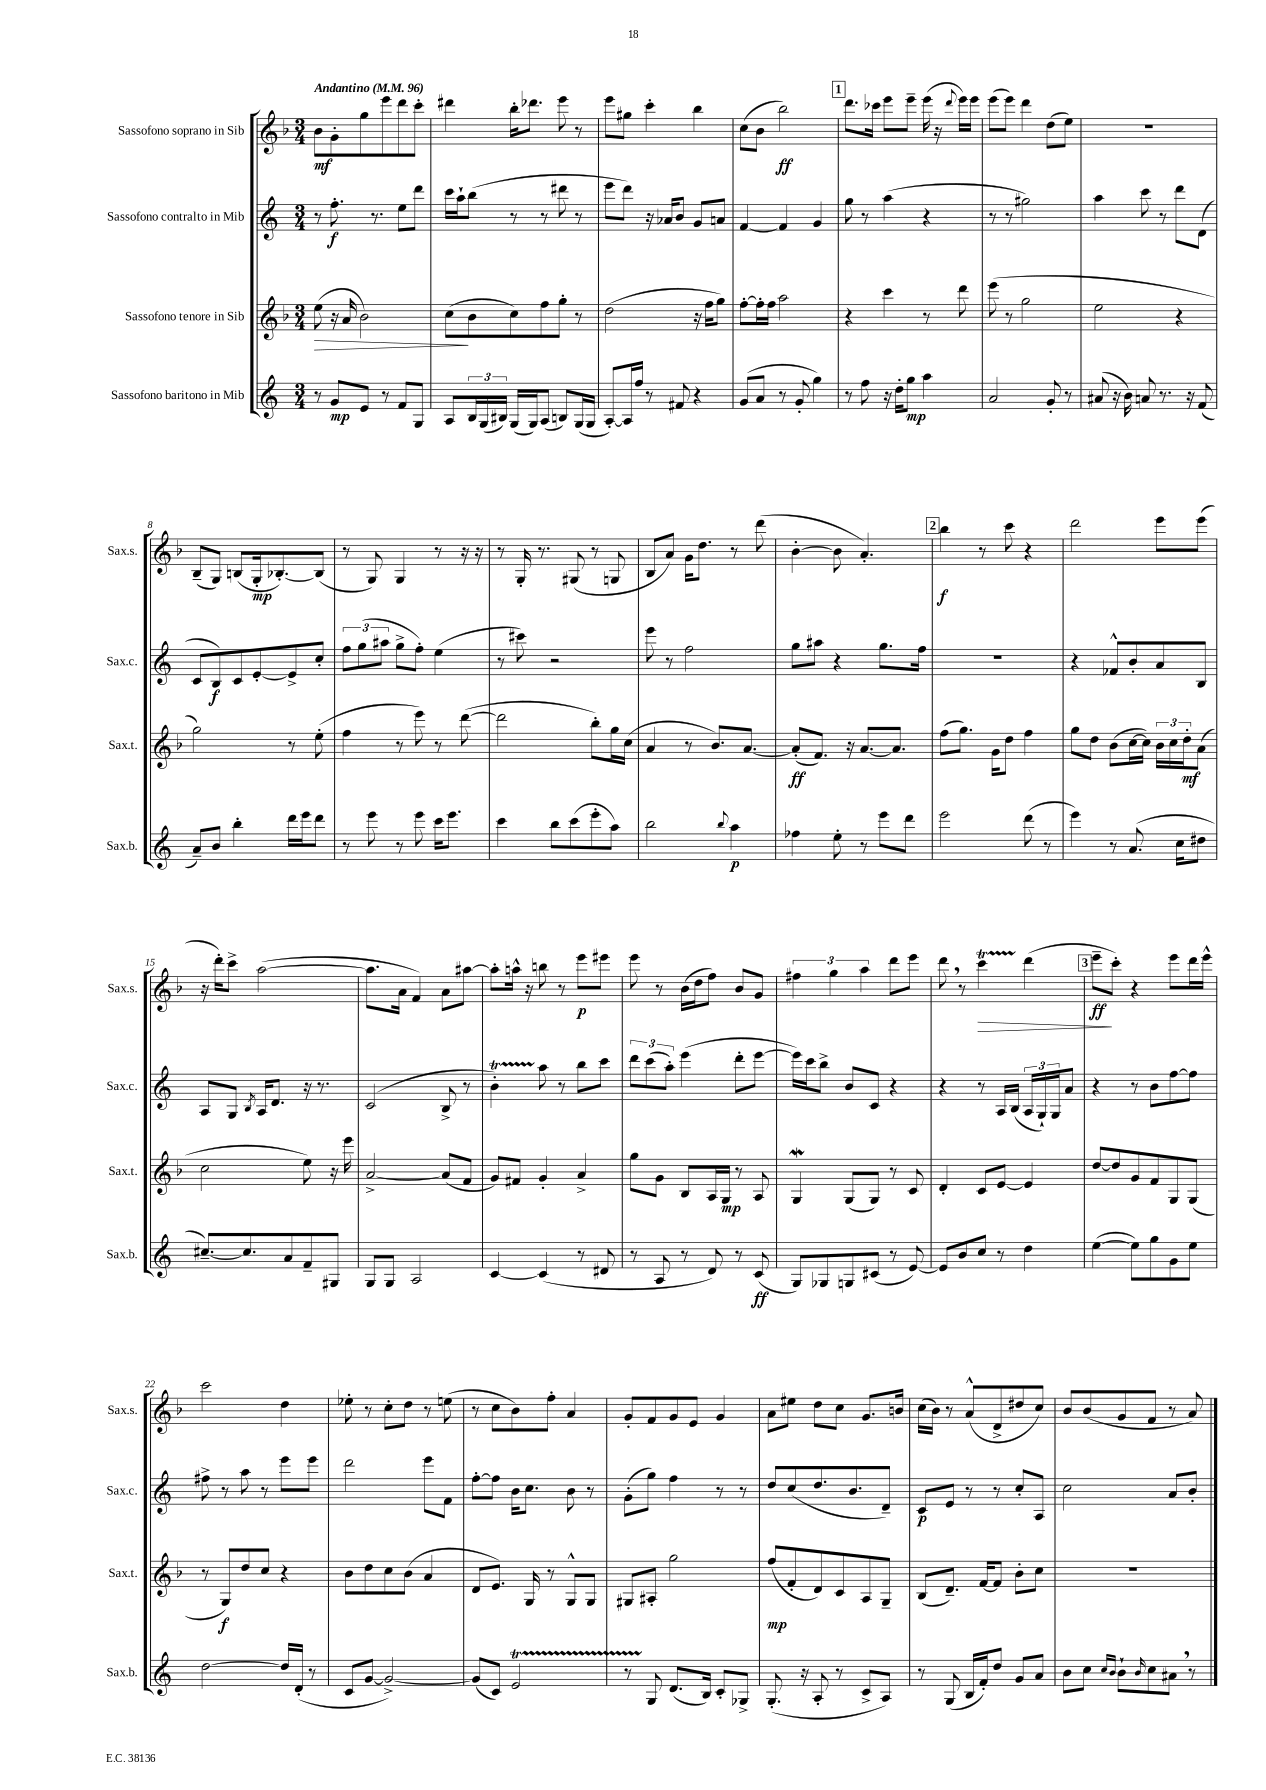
<<
\new StaffGroup <<
\new Staff = "s0" \with { instrumentName = "Sassofono soprano in Sib" shortInstrumentName = "Sax.s." } {
    \clef treble \key f \major \numericTimeSignature \time 3/4 \tempo "Andantino" 4 = 96
    bes'8\mf g'8-. g''8 e'''8 d'''8 c'''8-. |
    dis'''4 bes''16-. des'''8. e'''8 r8 |
    e'''8 gis''8 c'''4-. bes''4 |
    c''8( bes'8 bes''2\ff) |
    \mark \markup { \box "1" } d'''8. ces'''16 e'''8 e'''8-- e'''16( r16 \appoggiatura { d'''8 } e'''16) e'''16 |
    e'''8( e'''8) d'''4 d''8( e''8) |
    R2. |
    bes8--( g8) b8( g16-.\mp bes8.~-.) bes8( |
    r8 g8) g4 r8 r16 r16 |
    r8 g16-. r8. gis8( r8 g8 |
    bes8 a'8) g'16 d''8. r8 d'''8( |
    bes'4~-. bes'8 a'4.-.) |
    \mark \markup { \box "2" } bes''4\f r8 c'''8 r4 |
    d'''2 e'''8 e'''8( |
    r16 d'''16-.) c'''8-> a''2~( |
    a''8. a'16 f'4) a'8 ais''8~ |
    ais''8-. a''16-^ r16 b''8 r8 e'''8\p eis'''8 |
    e'''8 r8 bes'16( d''16 f''8) bes'8 g'8 |
    \tuplet 3/2 { fis''4 g''4 a''4 } d'''8 e'''8 |
    d'''8 \breathe r8 c'''4\startTrillSpan\> d'''4\stopTrillSpan( |
    \mark \markup { \box "3" } e'''8--\ff\! c'''8-.) r4 e'''8 d'''16 e'''16-^ |
    c'''2 d''4 |
    ees''8-. r8 c''8-. d''8 r8 e''8( |
    r8 c''8 bes'8) f''8-. a'4 |
    g'8-. f'8 g'8 e'8 g'4 |
    a'8 eis''8 d''8 c''8 g'8. b'16 |
    c''16( bes'16) r8 a'8-^( d'8-> dis''8 c''8) |
    bes'8 bes'8( g'8 f'8 r8 a'8) \bar "|." |
}
\new Staff = "s1" \with { instrumentName = "Sassofono contralto in Mib" shortInstrumentName = "Sax.c." } {
    \clef treble \key c \major \numericTimeSignature \time 3/4
    r8 f''8.-.\f r8. e''8 d'''8 |
    c'''16 a''16-! b''8( r8 r8 dis'''8 r8 |
    e'''8 d'''8) r16 aes'16 b'8 g'8 a'8 |
    f'4~ f'4 g'4 |
    \mark \markup { \box "1" } g''8 r8 a''4( r4 |
    r8 r8 gis''2) |
    a''4 c'''8 r8 d'''8 d'8( |
    c'8 b8\f) c'8 e'8~-. e'8-> c''8-. |
    \tuplet 3/2 { f''8 g''8( ais''8 } g''8-> f''8-.) e''4( |
    r8 cis'''8) r2 |
    e'''8 r8 f''2 |
    g''8 ais''8 r4 g''8. f''16 |
    \mark \markup { \box "2" } R2. |
    r4 fes'8-^ b'8-. a'8 b8 |
    a8 g8 \acciaccatura { b8 } a16 d'8. r16 r8. |
    c'2( b8-> r8 |
    b'4-.\startTrillSpan) a''8\stopTrillSpan r8 b''8 c'''8 |
    \tuplet 3/2 { d'''8 c'''8( a''8-.) } e'''4( d'''8-. e'''8~ |
    e'''16) c'''16 b''8-> b'8 c'8 r4 |
    r4 r8 a16 b16( \tuplet 3/2 { a16 g16-!) g16 } a'8 |
    \mark \markup { \box "3" } r4 r8 b'8 f''8~ f''8 |
    fis''8-> r8 a''8 r8 e'''8 e'''8 |
    d'''2 e'''8 f'8 |
    f''8~-. f''8 b'16 c''8. b'8 r8 |
    g'8-.( g''8) f''4 r8 r8 |
    d''8 c''8( d''8. b'8. d'8--) |
    c'8\p e'8 r8 r8 c''8-. a8 |
    c''2 a'8 b'8-. \bar "|." |
}
\new Staff = "s2" \with { instrumentName = "Sassofono tenore in Sib" shortInstrumentName = "Sax.t." } {
    \clef treble \key f \major \numericTimeSignature \time 3/4
    e''8\>( r16 a'16 bes'2) |
    c''8\!( bes'8 c''8) f''8 g''8-. r8 |
    d''2( r16 f''16 g''8) |
    f''8~-. f''16-. f''16 a''2 |
    \mark \markup { \box "1" } r4 c'''4 r8 d'''8 |
    e'''8( r8 g''2 |
    e''2 r4 |
    g''2) r8 e''8-.( |
    f''4 r8 e'''8) r8 d'''8~( |
    d'''2 bes''8-.) g''16 c''16( |
    a'4 r8 bes'8.) a'8.~ |
    a'8-.\ff( f'8.) r16 a'8.~ a'8. |
    \mark \markup { \box "2" } f''8( g''8.) g'16 d''8 f''4 |
    g''8 d''8 bes'8( c''16~ c''16) \tuplet 3/2 { bes'16 c''16 d''16-.\mf } a'8( |
    c''2 e''8) r16 e'''16 |
    a'2~-> a'8( f'8 |
    g'8) fis'8 g'4-. a'4-> |
    g''8 g'8 bes8 a16 g16\mp r8 a8 |
    g4\mordent g8( g8) r8 c'8 |
    d'4-. c'8 e'8~ e'4 |
    \mark \markup { \box "3" } d''8~ d''8 g'8 f'8 g8 g8( |
    r8 g8\f) d''8 c''8 r4 |
    bes'8 d''8 c''8 bes'8( a'4 |
    d'8 e'8.) g16 r8 g8-^ g8 |
    gis8 ais8-. g''2 |
    f''8\mp( f'8-. d'8) c'8 a8 g8-- |
    bes8( d'8.--) f'16~ f'8 bes'8-. c''8 |
    R2. \bar "|." |
}
\new Staff = "s3" \with { instrumentName = "Sassofono baritono in Mib" shortInstrumentName = "Sax.b." } {
    \clef treble \key c \major \numericTimeSignature \time 3/4
    r8 g'8\mp e'8 r8 f'8 g8 |
    a8 \tuplet 3/2 { b16 g16( bis16) } g16( g16) a8( b8) g16( g16 |
    a8~-.) a16 f''16 r8 fis'8 r4 |
    g'8( a'8 r8 g'8-. g''4) |
    \mark \markup { \box "1" } r8 f''8 r16 d''16-. g''8\mp a''4 |
    a'2 g'8-. r8 |
    ais'8( r16 b'16) a'8 r8. r16 f'8( |
    a'8--) b'8 b''4-. d'''16 e'''16 d'''8 |
    r8 e'''8 r8 e'''8 c'''16 e'''8. |
    c'''4 b''8 c'''8( e'''8-. a''8) |
    b''2 \appoggiatura { b''8 } a''4\p |
    fes''4 e''8-. r8 e'''8 d'''8 |
    \mark \markup { \box "2" } e'''2 d'''8( r8 |
    e'''4) r8 a'8.( c''16 dis''8 |
    cis''8.~--) cis''8. a'8 f'8-- gis8 |
    g8 g8 a2 |
    c'4~ c'4( r8 dis'8 |
    r8 a8 r8 d'8) r8 c'8\ff( |
    g8) ges8 g8 cis'8( r8 e'8~) |
    e'8 b'8 c''8 r8 d''4 |
    \mark \markup { \box "3" } e''4~( e''8) g''8 g'8 e''8 |
    d''2~ d''16 d'16-.( r8 |
    c'8 g'8~ g'2~->) |
    g'8( c'8) e'2\startTrillSpan |
    r8 g8\stopTrillSpan d'8.( b16) c'8-. ges8-> |
    g8.-.( r16 a8-. r8 c'8-> a8) |
    r8 g8( b16 f'16-.) d''8 g'8 a'8 |
    b'8 c''8 \grace { c''16 b'16 } b'8-! \grace { b'16 } c''8 ais'8 \breathe r8 \bar "|." |
}
>>
>>
